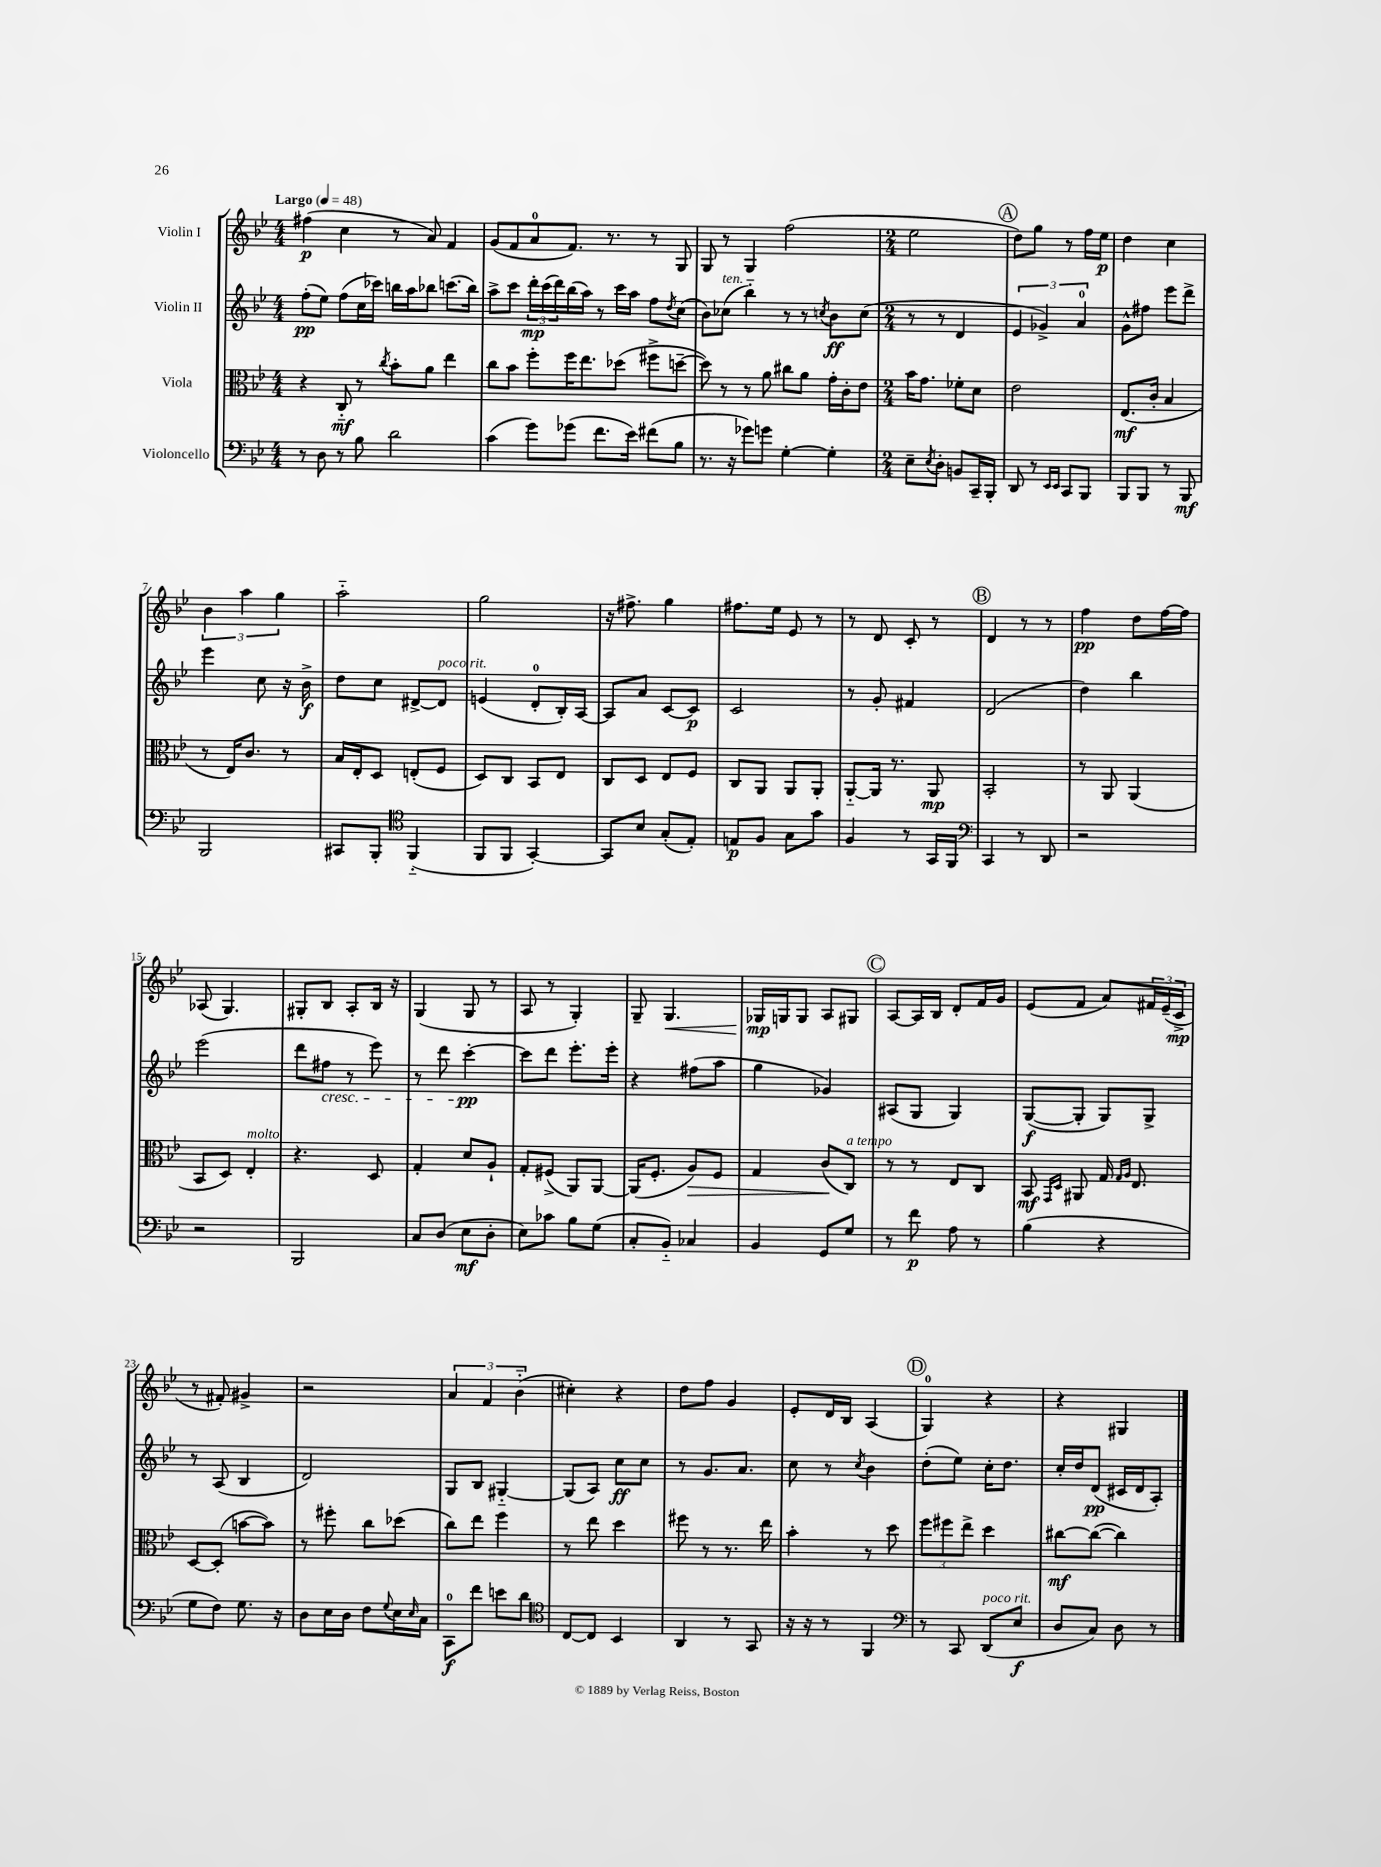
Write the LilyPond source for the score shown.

<<
\new StaffGroup <<
\new Staff = "s0" \with { instrumentName = "Violin I" } {
    \clef treble \key bes \major \numericTimeSignature \time 4/4 \tempo "Largo" 4 = 48
    fis''4\p( c''4 r8 a'8) f'4 |
    g'8( f'8 a'8-0 f'8.) r8. r8 g8 |
    g8 r8 g4 f''2( |
    \numericTimeSignature \time 2/4 ees''2 |
    \mark \markup { \circle "A" } d''8) g''8 r8 f''16 ees''16\p |
    d''4 c''4 |
    \tuplet 3/2 { bes'4 a''4 g''4 } |
    a''2-_ |
    g''2 |
    r16 fis''8.-> g''4 |
    fis''8. ees''16 ees'8 r8 |
    r8 d'8 c'8-. r8 |
    \mark \markup { \circle "B" } d'4 r8 r8 |
    f''4\pp d''8 f''16~ f''16 |
    aes8( g4.) |
    gis8-. bes8 a8-. bes16 r16 |
    g4( g8 r8 |
    a8 r8 g4-.) |
    g8-- g4.\< |
    ges16\mp\! g16 g8 a8 gis8 |
    \mark \markup { \circle "C" } a8~ a16 bes16 d'8-. f'16 g'16 |
    ees'8( f'8 a'8) \tuplet 3/2 { fis'16 ees'16--( c'16->\mp } |
    r8 fis'8-.) gis'4-> |
    r2 |
    \tuplet 3/2 { a'4 f'4 bes'4-_( } |
    cis''4-.) r4 |
    d''8 f''8 g'4 |
    ees'8-. d'16 bes16 a4( |
    \mark \markup { \circle "D" } g4-0) r4 |
    r4 gis4 \bar "|." |
}
\new Staff = "s1" \with { instrumentName = "Violin II" } {
    \clef treble \key bes \major \numericTimeSignature \time 4/4
    f''8-.\pp( ees''8) f''8( c''16 ces'''16) b''16 a''16 bes''8 c'''8.( bes''16) |
    a''8-> c'''8 \tuplet 3/2 { d'''16-.\mp c'''16( d'''16) } bes''16( a''16) r8 c'''16 a''16 f''8 \acciaccatura { d''8 } c''8( |
    bes'8) ces''8^\markup { \italic "ten." }( bes''4-_) r8 r8 \acciaccatura { c''8 } bes'8\ff c''8( |
    \numericTimeSignature \time 2/4 r8 r8 d'4 |
    \mark \markup { \circle "A" } \tuplet 3/2 { ees'4 ges'4->) a'4-0 } |
    g'8-^ fis''8 ees'''8 d'''8-> |
    ees'''4 c''8 r16 bes'16->\f |
    d''8 c''8 dis'8~-> dis'8^\markup { \italic "poco rit." } |
    e'4( d'8-0-. bes16-.) a16~ |
    a8 a'8 c'8~ c'8\p |
    c'2 |
    r8 g'8-. fis'4 |
    \mark \markup { \circle "B" } d'2( |
    d''4) bes''4 |
    ees'''2( |
    d'''8 fis''8\cresc r8 ees'''8) |
    r8 d'''8 c'''4~-.\pp\! |
    c'''8 d'''8 ees'''8.-. ees'''16-. |
    r4 fis''8( a''8 |
    g''4 ges'4) |
    \mark \markup { \circle "C" } ais8( g8 g4) |
    g8~\f( g8-. g8) g8-> |
    r8 a8( bes4 |
    d'2) |
    g8 bes8 gis4~-_ |
    gis8( a8) c''8\ff c''8 |
    r8 g'8. a'8. |
    c''8 r8 \acciaccatura { c''8 } bes'4 |
    \mark \markup { \circle "D" } d''8-.( ees''8) c''16-. d''8. |
    c''16-. d''16 d'8\pp( cis'16 d'16 a8-.) \bar "|." |
}
\new Staff = "s2" \with { instrumentName = "Viola" } {
    \clef alto \key bes \major \numericTimeSignature \time 4/4
    r4 c8-_\mf r8 \acciaccatura { c''8 } bes'8-. a'8 ees''4 |
    c''8 bes'8 f''8-. f''16 ees''8. des''8( fis''8-> d''8~-- |
    d''8) r8 r8 a'8 cis''8 a'8 g'16-. c'16-. ees'8 |
    \numericTimeSignature \time 2/4 bes'16 g'8. fes'8-. d'8 |
    \mark \markup { \circle "A" } ees'2 |
    ees8.\mf( c'16-. bes4 |
    r8 ees16) c'8. r8 |
    bes16 ees16-. d8 e8-.( f8 |
    d8) c8 bes,8 ees8 |
    c8 d8 ees8 f8 |
    c8 a,8 a,8 a,8-. |
    a,8~-_ a,16 r8. a,8\mp |
    \mark \markup { \circle "B" } bes,2-. |
    r8 a,8 a,4( |
    bes,8 d8) ees4-.^\markup { \italic "molto" } |
    r4. d8 |
    g4-. d'8 a8-! |
    g8-. fis8->( a,8) a,8~ |
    a,16( f8.-. a8\>) f8 |
    g4 c'8\!( c8^\markup { \italic "a tempo" }) |
    \mark \markup { \circle "C" } r8 r8 ees8 c8 |
    bes,8\mf \grace { g,16 d16 } ais,8 g16 \grace { g16 a16 } ees8. |
    d8~ d8-.( b'8~ b'8) |
    r8 fis''8-. c''8 des''8( |
    c''8) ees''8 f''4 |
    r8 ees''8 d''4 |
    fis''8 r8 r8. ees''16 |
    bes'4-. r8 d''8 |
    \mark \markup { \circle "D" } \tuplet 3/2 { f''8 fis''8 ees''8-> } d''4 |
    cis''8~\mf cis''8~( cis''4) \bar "|." |
}
\new Staff = "s3" \with { instrumentName = "Violoncello" } {
    \clef bass \key bes \major \numericTimeSignature \time 4/4
    r8 d8 r8 bes8 d'2 |
    c'4( g'8) ges'8( f'8. ees'16) fis'8( bes8 |
    r8. r16 ges'8) g'8 g4~-. g4-. |
    \numericTimeSignature \time 2/4 ees8-- \acciaccatura { ees8 } d8-. b,8 c,16-- bes,,16-. |
    \mark \markup { \circle "A" } d,8 r8 \grace { ees,16 ees,16 } c,8 bes,,8 |
    bes,,8 bes,,8 r8 bes,,8\mf |
    bes,,2 |
    cis,8 bes,,8-. \clef tenor f,4-_( |
    f,8 f,8 g,4~-.) |
    g,8 bes8 g8-.( ees8-.) |
    e8\p f8 g8 g'8 |
    f4 r8 g,16 f,16 |
    \mark \markup { \circle "B" } \clef bass c,4 r8 d,8 |
    r2 |
    r2 |
    bes,,2 |
    c8 d8( ees8\mf d8-. |
    ees8) ces'8 bes8 g8( |
    c8-. bes,8-_) ces4 |
    bes,4 g,8 g8 |
    \mark \markup { \circle "C" } r8 f'8\p a8 r8 |
    bes4( r4 |
    g8 f8) g8. r16 |
    d8 ees16 d16 f8 \appoggiatura { g8 } ees16 \grace { ees16 } c16 |
    c,8-0\f f'8 e'8 d'8 |
    \clef tenor c8~ c8 bes,4 |
    a,4 r8 g,8 |
    r16 r16 r8 f,4 |
    \mark \markup { \circle "D" } \clef bass r8 c,8 d,8^\markup { \italic "poco rit." }( ees8\f |
    d8 c8) d8 r8 \bar "|." |
}
>>
>>
